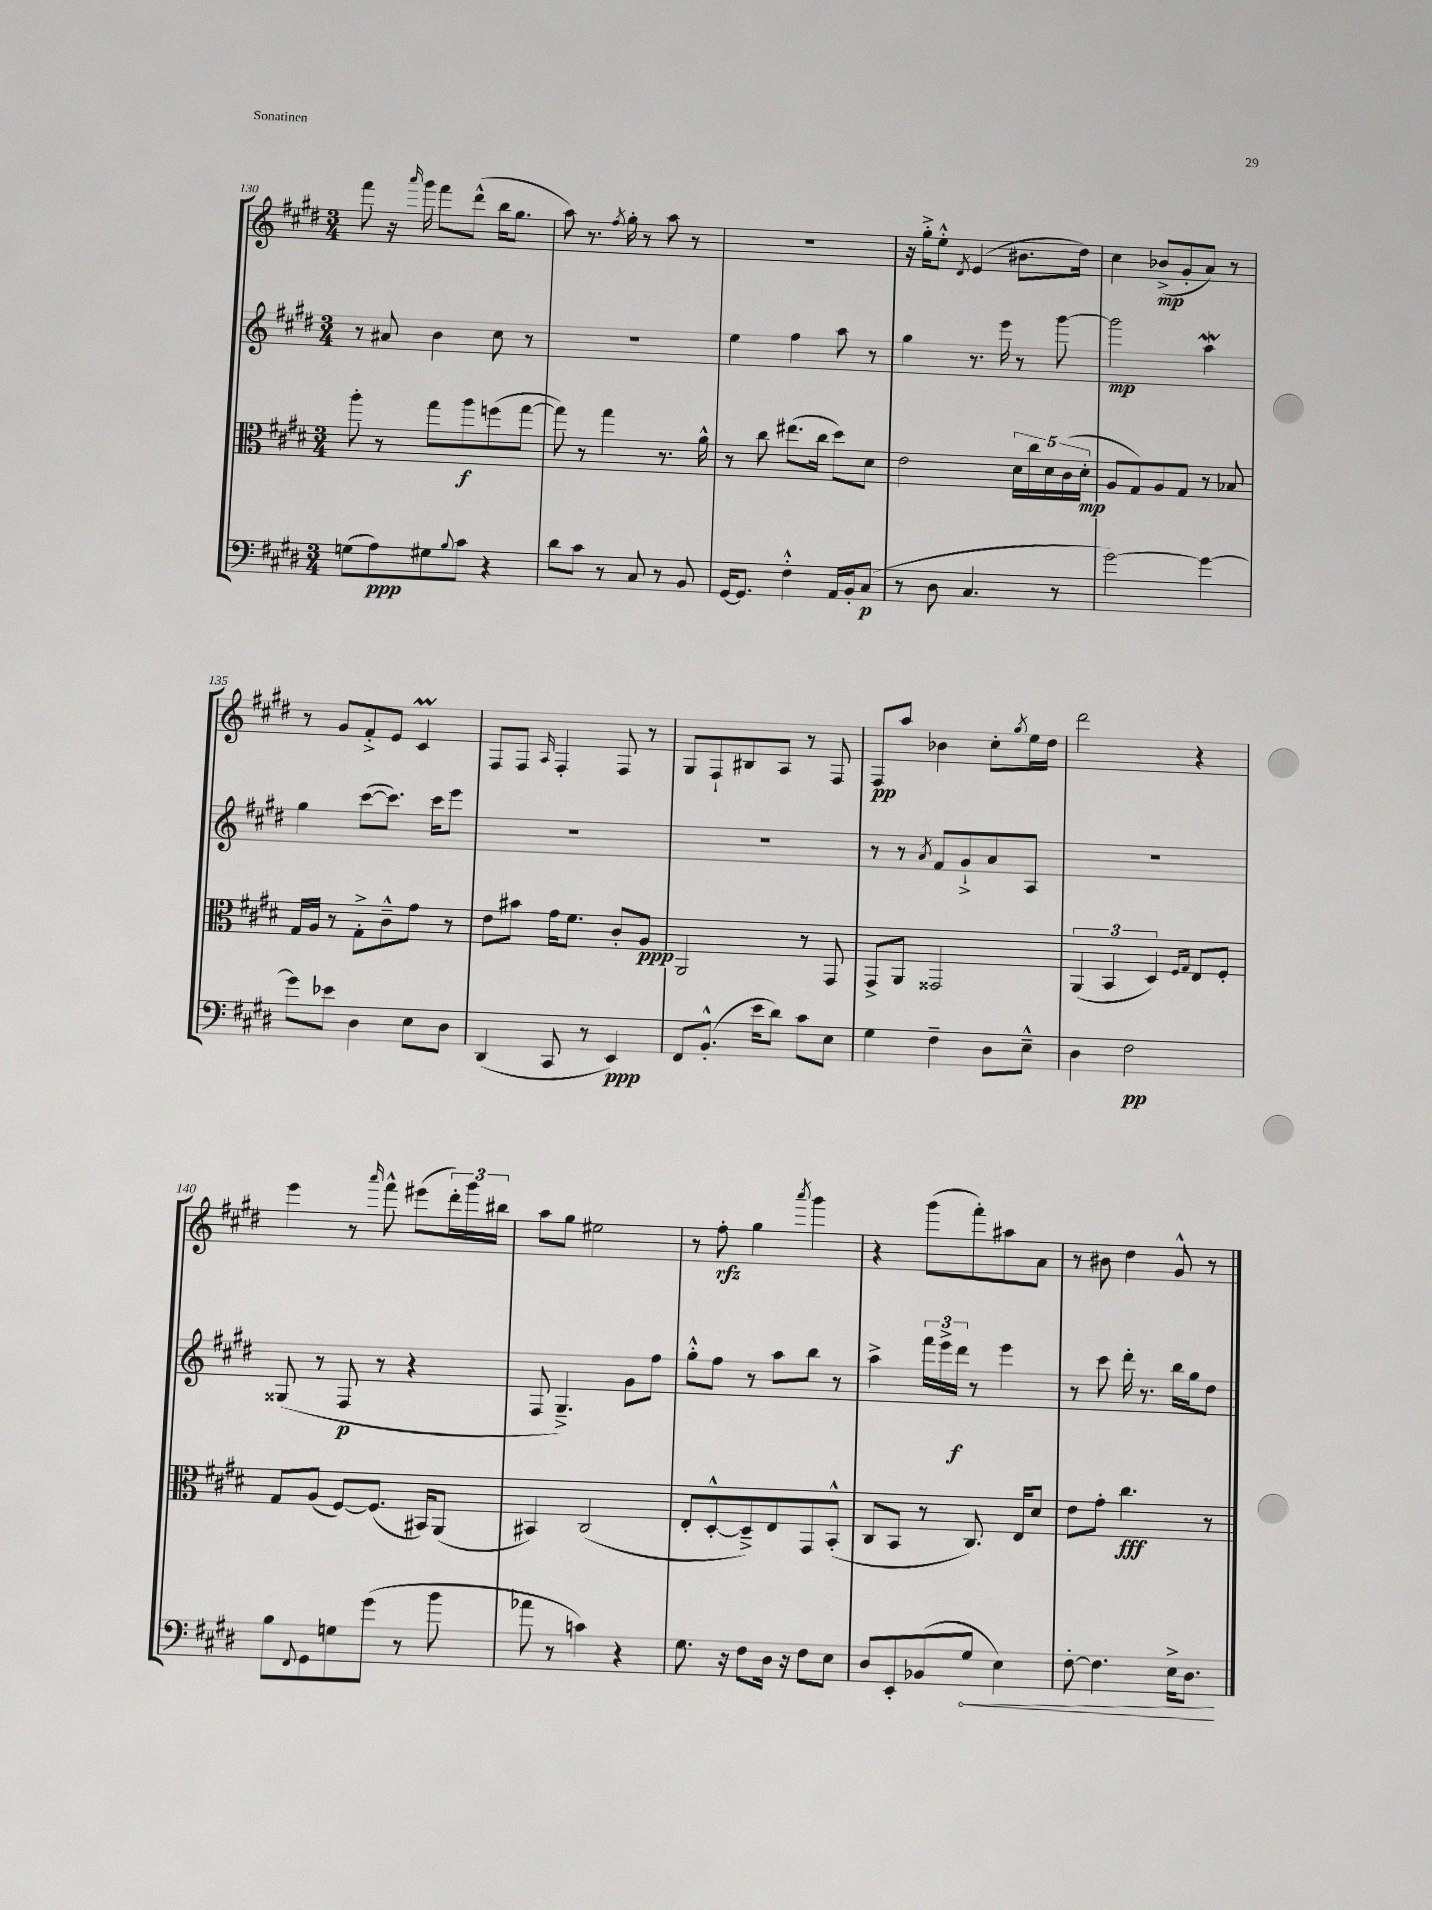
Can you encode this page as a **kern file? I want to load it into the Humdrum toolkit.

**kern	**dynam	**kern	**dynam	**kern	**dynam	**kern	**dynam
*part4	*part4	*part3	*part3	*part2	*part2	*part1	*part1
*staff4	*staff4	*staff3	*staff3	*staff2	*staff2	*staff1	*staff1
*clefF4	*	*clefC3	*	*clefG2	*	*clefG2	*
*k[f#c#g#d#]	*	*k[f#c#g#d#]	*	*k[f#c#g#d#]	*	*k[f#c#g#d#]	*
*M3/4	*	*M3/4	*	*M3/4	*	*M3/4	*
=130	=130	=130	=130	=130	=130	=130	=130
(8Gn\L	.	8aa'\	.	8r	.	8fff#\	.
8A\)	ppp	8r	.	8a#X/	.	16r	.
.	.	.	.	.	.	16qqaaa/	.
.	.	.	.	.	.	16ggg#\	.
8G#X\	.	8gg#\L	.	4b\	.	8fff#\L	.
8qqB/	.	.	.	.	.	.	.
8c#\J	.	8aa\	f	.	.	(8ddd#^^\J	.
4r	.	(8ffn\	.	8cc#\	.	16bb\KL	.
.	.	.	.	.	.	8.gg#\J	.
.	.	[8gg#\J	.	8r	.	.	.
=131	=131	=131	=131	=131	=131	=131	=131
8d#\L	.	8gg#\])	.	2.r	.	8aa\)	.
8c#\J	.	8r	.	.	.	8.r	.
8r	.	4gg#\	.	.	.	.	.
.	.	.	.	.	.	8qff#/	.
.	.	.	.	.	.	16gg#'\	.
8C#/	.	.	.	.	.	8r	.
8r	.	8.r	.	.	.	8aa\	.
8BB/	.	.	.	.	.	8r	.
.	.	16a^^\	.	.	.	.	.
=132	=132	=132	=132	=132	=132	=132	=132
[16GG#/KL	.	8r	.	4ee\	.	2.r	.
8.GG#/J]	.	.	.	.	.	.	.
.	.	8cc#\	.	.	.	.	.
4F#'^^\	.	(8.ee#X\L	.	4ff#\	.	.	.
.	.	16cc#\Jk	.	.	.	.	.
16AA/LL	.	8dd#\L)	.	8aa\	.	.	.
16BB'/J	.	.	.	.	.	.	.
(8C#/J	p	8d#\J	.	8r	.	.	.
=133	=133	=133	=133	=133	=133	=133	=133
8r	.	2e\	.	4gg#\	.	16r	.
.	.	.	.	.	.	16gg#'^\KL	.
8D#\	.	.	.	.	.	8ee'^^\J	.
.	.	.	.	.	.	8qd#/	.
4.C#/	.	.	.	8.r	.	(4e/	.
.	.	.	.	16eee\	.	.	.
.	.	20d#\LL	.	8r	.	8.b#X\L	.
.	.	20cc#\	.	.	.	.	.
.	.	20d#\	.	.	.	.	.
8r	.	.	.	[8ggg#\	.	.	.
.	.	(20c#\	.	.	.	.	.
.	.	.	.	.	.	16dd#\Jk)	.
.	.	20d#'\JJ	mp	.	.	.	.
=134	=134	=134	=134	=134	=134	=134	=134
[2g#\)	.	8A/L	.	2ggg#\]	mp	4cc#\	.
.	.	8G#/)	.	.	.	.	.
.	.	8A/	.	.	.	(8b-X^/L	mp
.	.	8G#/J	.	.	.	8g#'/	.
4g#\_	.	8r	.	4aaw\	.	8a/J)	.
.	.	8B-X/	.	.	.	8r	.
!!LO:LB:g=z
=135	=135	=135	=135	=135	=135	=135	=135
8g#\L]	.	16G#/LL	.	4gg#\	.	8r	.
.	.	16A/JJ	.	.	.	.	.
8e-X\J	.	8r	.	.	.	8g#/L	.
4D#\	.	8G#'^\L	.	([8ccc#\L	.	8f#'^/	.
.	.	8c#~^^\	.	8.ccc#\J])	.	8e/J	.
8E\L	.	8g#\J	.	.	.	4c#M/	.
.	.	.	.	16ccc#\KL	.	.	.
8D#\J	.	8r	.	8eee\J	.	.	.
=136	=136	=136	=136	=136	=136	=136	=136
(4DD#/	.	8e\L	.	2.r	.	8F#/L	.
.	.	8b#X\J	.	.	.	8F#/J	.
.	.	.	.	.	.	16qqA/	.
8CC#/	.	16g#\KL	.	.	.	4F#'/	.
.	.	8.f#\J	.	.	.	.	.
8r	.	.	.	.	.	.	.
4EE/)	ppp	8c#'/L	.	.	.	8F#/	.
.	.	8A/J	ppp	.	.	8r	.
=137	=137	=137	=137	=137	=137	=137	=137
8FF#/L	.	2AA/	.	2.r	.	8G#/L	.
(8.BB'^^/J	.	.	.	.	.	8F#`/	.
.	.	.	.	.	.	8B#X/	.
16e\KL	.	.	.	.	.	.	.
8d#\J)	.	.	.	.	.	8A/J	.
8c#\L	.	8r	.	.	.	8r	.
8E\J	.	8GG#/	.	.	.	8F#/	.
=138	=138	=138	=138	=138	=138	=138	=138
4G#\	.	8GG#^/L	.	8r	.	8F#/L	pp
.	.	8AA/J	.	8r	.	8aa/J	.
.	.	.	.	8qa/	.	.	.
4F#~\	.	2GG##X/	.	8f#/L	.	4b-X\	.
.	.	.	.	8g#`^/	.	.	.
8D#\L	.	.	.	8a/	.	8cc#'\L	.
.	.	.	.	.	.	8qgg#/	.
8E~^^\J	.	.	.	8A/J	.	16ee\L	.
.	.	.	.	.	.	16dd#\JJ	.
=139	=139	=139	=139	=139	=139	=139	=139
4D#\	.	(6AA/	.	2.r	.	2ddd#\	.
.	.	6BB/	.	.	.	.	.
2F#\	pp	.	.	.	.	.	.
.	.	6D#/)	.	.	.	.	.
.	.	16qqF#/LL	.	.	.	.	.
.	.	16qqG#/JJ	.	.	.	.	.
.	.	8E/L	.	.	.	4r	.
.	.	8F#'/J	.	.	.	.	.
!!LO:LB:g=z
=140	=140	=140	=140	=140	=140	=140	=140
8B\L	.	8G#/L	.	(8G##X/	.	4eee\	.
8qqFF#/	.	.	.	.	.	.	.
8GG#\	.	(8A/J	.	8r	.	.	.
8Gn\	.	[8F#/L)	.	8F#/	p	8r	.
.	.	.	.	.	.	16qqaaa/	.
(8g#\J	.	(8.F#/J]	.	8r	.	8fff#^^\	.
8r	.	.	.	4r	.	(8eee#X\L	.
.	.	16BB#X/KL)	.	.	.	.	.
8b\	.	(8AA/J	.	.	.	24ddd#'\L)	.
.	.	.	.	.	.	24ggg#\	.
.	.	.	.	.	.	24bb#X\JJ	.
=141	=141	=141	=141	=141	=141	=141	=141
8a-X\	.	4BB#X/)	.	8F#/	.	8aa\L	.
8r	.	.	.	4.G#~^/)	.	8gg#\J	.
4cn\)	.	(2C#/	.	.	.	2ee#X\	.
4r	.	.	.	8g#\L	.	.	.
.	.	.	.	8ff#\J	.	.	.
=142	=142	=142	=142	=142	=142	=142	=142
8.G#\	.	8E'/L	.	8gg#'^^\L	.	8r	.
.	.	[8D#'^^/	.	8ff#\J	.	8ff#'\	rfz
16r	.	.	.	.	.	.	.
8F#\L	.	8D#~^/])	.	8r	.	4gg#\	.
16D#\Jk	.	8E/	.	8aa\L	.	.	.
16r	.	.	.	.	.	.	.
.	.	.	.	.	.	8qaaa/	.
8F#\L	.	8GG#/	.	8bb\J	.	4ggg#\	.
8E\J	.	(8BB'^^/J	.	8r	.	.	.
=143	=143	=143	=143	=143	=143	=143	=143
8D#/L	.	8C#/L	.	4aa^\	.	4r	.
8EE'/	.	8BB/J	.	.	.	.	.
(8BB-X/	.	8r	.	24fff#\LL	.	(8ggg#\L	.
.	.	.	.	24eee^\	.	.	.
.	.	.	.	24ddd#\JJ	f	.	.
!	!LO:HP:b	!	!	!	!	!	!
8G#/J	<	8.C#/)	.	8r	.	8fff#'\)	.
4E\)	.	.	.	4eee\	.	8aa#X\	.
.	.	16E/KL	.	.	.	.	.
.	.	8d#/J	.	.	.	8a\J	.
=144	=144	=144	=144	=144	=144	=144	=144
[8F#'\	.	8e\L	.	8r	.	8r	.
4.F#\]	.	8g#'\J	.	8ccc#\	.	8b#X\	.
.	.	4.cc#\	fff	16ddd#'\	.	4dd#\	.
.	.	.	.	8.r	.	.	.
16E^\KL	.	.	.	16bb\LL	.	8g#^^/	.
8.D#\J	.	.	.	16gg#\J	.	.	.
.	.	8r	.	8dd#\J	.	8r	.
.	[	.	.	.	.	.	.
==	==	==	==	==	==	==	==
*-	*-	*-	*-	*-	*-	*-	*-
